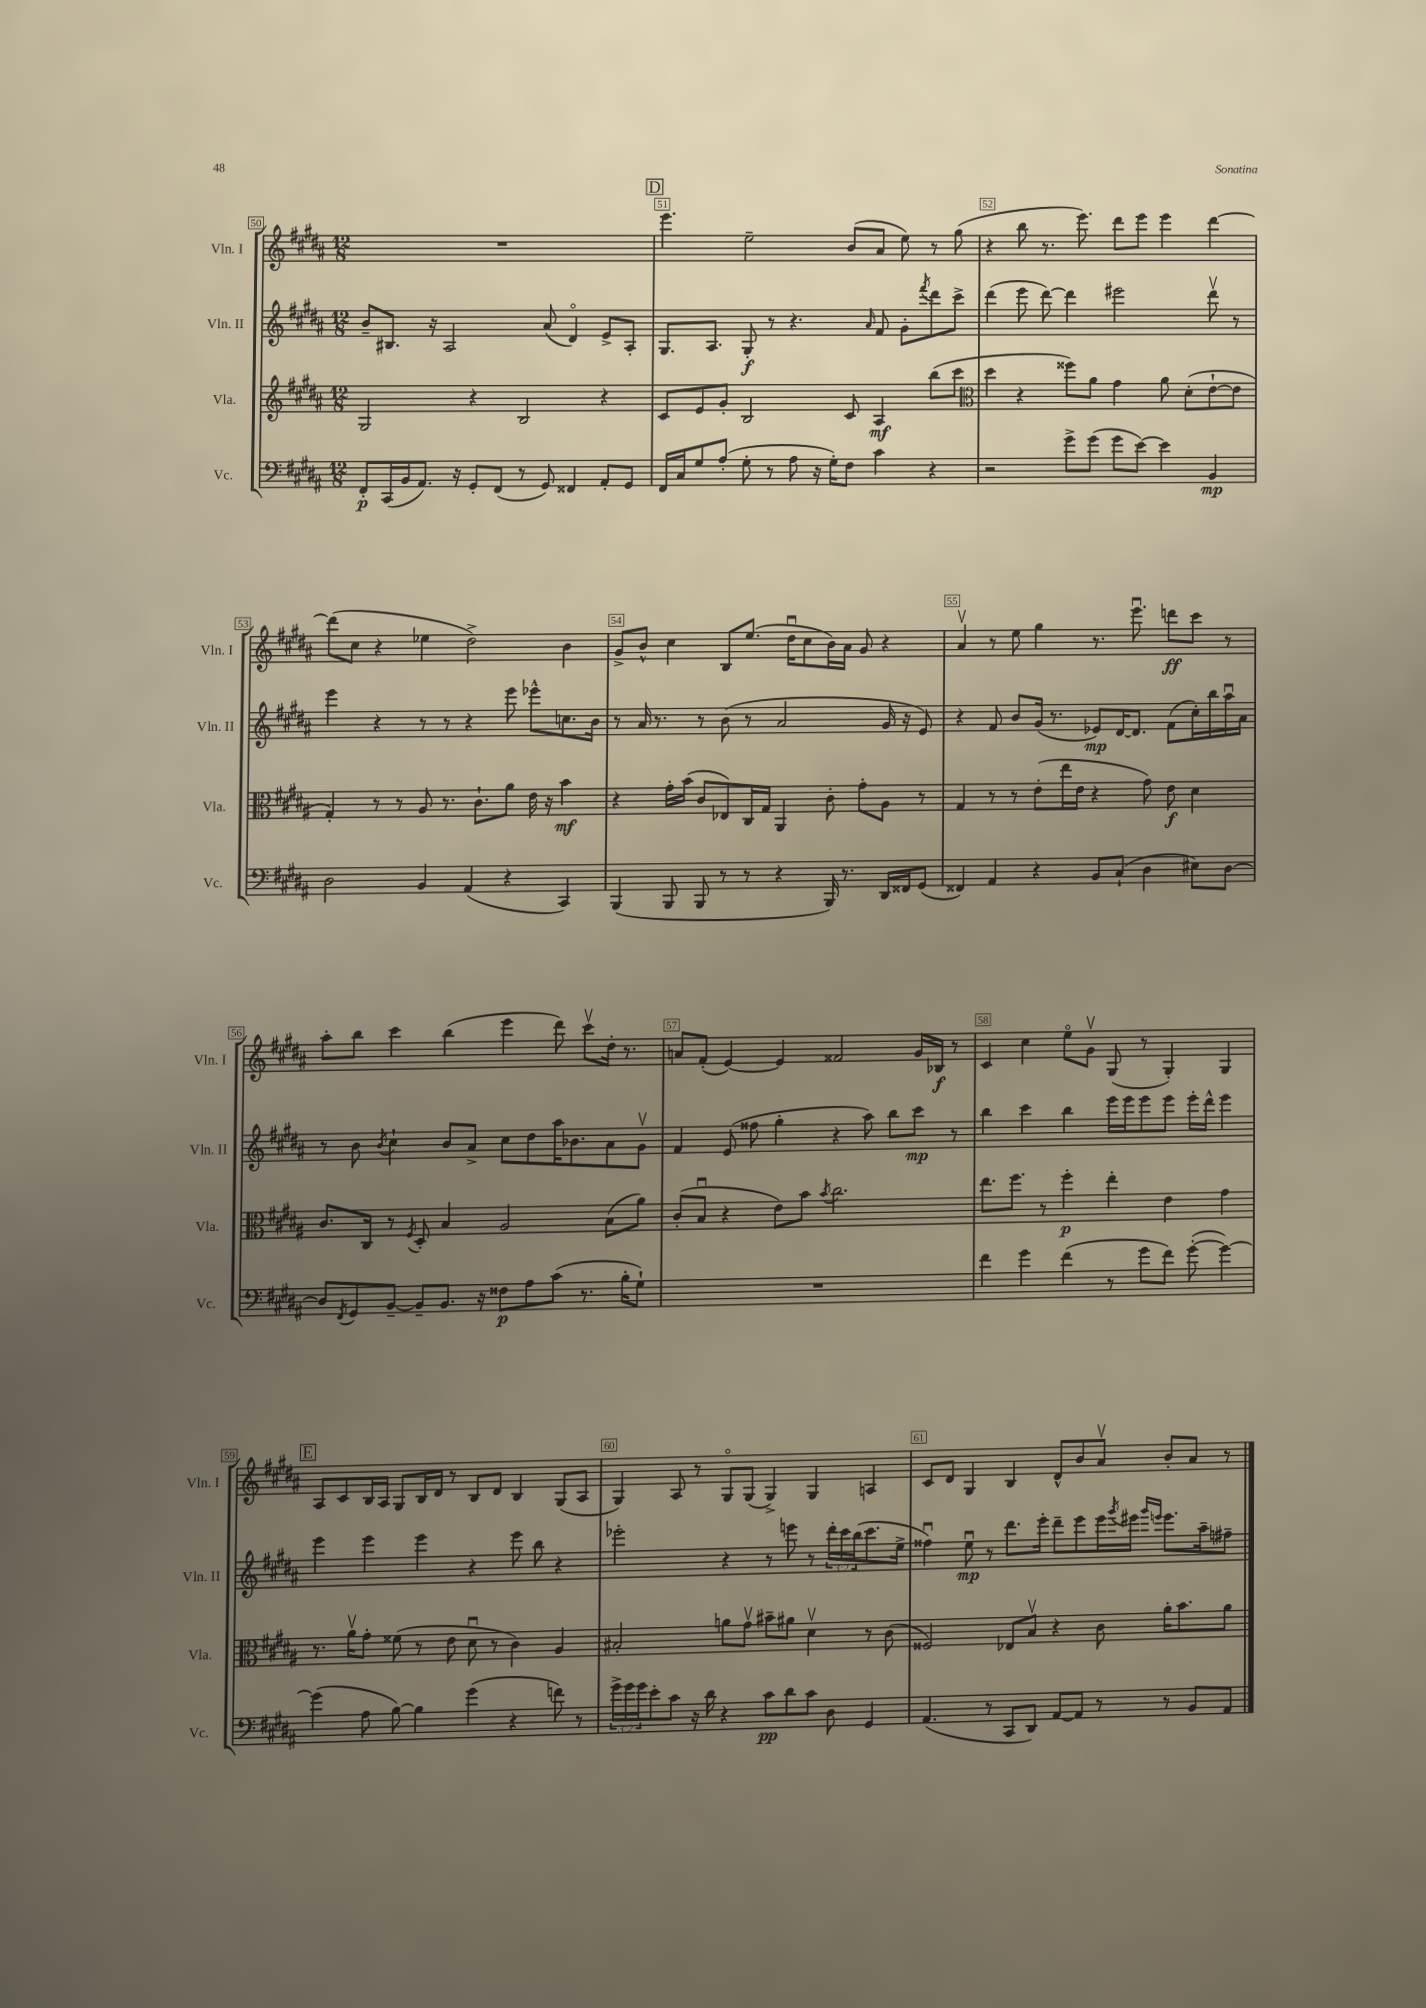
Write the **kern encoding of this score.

**kern	**dynam	**kern	**dynam	**kern	**dynam	**kern	**dynam
*part4	*part4	*part3	*part3	*part2	*part2	*part1	*part1
*staff4	*staff4	*staff3	*staff3	*staff2	*staff2	*staff1	*staff1
*I"Vc.	*	*I"Vla.	*	*I"Vln. II	*	*I"Vln. I	*
*I'Vc.	*	*I'Vla.	*	*I'Vln. II	*	*I'Vln. I	*
*clefF4	*	*clefG2	*	*clefG2	*	*clefG2	*
*k[f#c#g#d#a#]	*	*k[f#c#g#d#a#]	*	*k[f#c#g#d#a#]	*	*k[f#c#g#d#a#]	*
*M12/8	*	*M12/8	*	*M12/8	*	*M12/8	*
=50	=50	=50	=50	=50	=50	=50	=50
8FF#'/L	p	2G#/	.	8b~/L	.	1.r	.
(16CC#/L	.	.	.	8.B#X/J	.	.	.
16BB/J	.	.	.	.	.	.	.
8.AA#/J)	.	.	.	.	.	.	.
.	.	.	.	16r	.	.	.
.	.	.	.	2A#/	.	.	.
16r	.	.	.	.	.	.	.
8GG#'/L	.	4r	.	.	.	.	.
(8FF#/J	.	.	.	.	.	.	.
8r	.	2B/	.	.	.	.	.
8GG#/)	.	.	.	(8a#/	.	.	.
4FF##X/	.	.	.	4d#/)	.	.	.
8AA#'/L	.	4r	.	8e^/L	.	.	.
8GG#/J	.	.	.	8A#'/J	.	.	.
!!LO:REH:place=s1:t=D
=51	=51	=51	=51	=51	=51	=51	=51
16FF#/LL	.	8c#/L	.	8.G#/L	.	4.eee\	.
16C#/J	.	.	.	.	.	.	.
8G#/	.	8e/	.	.	.	.	.
.	.	.	.	8.A#/J	.	.	.
(8A#'/J	.	8g#'/J	.	.	.	.	.
8G#'\	.	2B/	.	8G#'/	f	2ee~\	.
8r	.	.	.	8r	.	.	.
8A#\	.	.	.	4.r	.	.	.
16r	.	.	.	.	.	.	.
16G#'\KL)	.	.	.	.	.	.	.
8F#\J	.	8c#/	.	.	.	(8b/L	.
.	.	.	.	16qqa#/	.	.	.
4c#\	.	4A#/	mf	8f#/	.	8a#/J	.
.	.	.	.	8g#'\L	.	8ee\)	.
.	.	.	.	8qfff#/	.	.	.
4r	.	(8bb\L	.	8ddd#\	.	8r	.
.	.	8ccc#\J	.	8ccc#^\J	.	(8gg#\	.
=52	=52	=52	=52	=52	=52	=52	=52
*	*	*clefC3	*	*	*	*	*
2r	.	4dd#\	.	(4ddd#\	.	4r	.
.	.	4r	.	8eee\	.	8bb\	.
.	.	.	.	[8ddd#\)	.	8.r	.
8g#^\L	.	8ff##X\L)	.	4ddd#\]	.	.	.
.	.	.	.	.	.	8.eee\)	.
(8g#\J	.	8a#\J	.	.	.	.	.
8g#\L	.	4g#\	.	2eee#X\	.	8ddd#\L	.
[8e\J)	.	.	.	.	.	8eee\J	.
4e\]	.	8a#\	.	.	.	4eee\	.
.	.	(8d#'\L	.	.	.	.	.
4BB/	mp	[8e`\	.	8ddd#v\	.	[4ddd#\	.
.	.	8e\J]	.	8r	.	.	.
!!LO:LB:g=z
=53	=53	=53	=53	=53	=53	=53	=53
2D#\	.	4G#'/)	.	4eee\	.	(8ddd#\L]	.
.	.	.	.	.	.	8cc#\J	.
.	.	8r	.	4r	.	4r	.
.	.	8r	.	.	.	.	.
4BB/	.	8A#/	.	8r	.	4ee-X\	.
.	.	8.r	.	8r	.	.	.
(4AA#/	.	.	.	4r	.	2dd#^\)	.
.	.	8.c#`\L	.	.	.	.	.
4r	.	8a#\J	.	8eee\	.	.	.
.	.	16e\	.	8eee-X^^\L	.	.	.
.	.	16r	.	.	.	.	.
4CC#/)	.	4b\	mf	8.ccn\	.	4b\	.
.	.	.	.	16b\Jk	.	.	.
=54	=54	=54	=54	=54	=54	=54	=54
(4BBB/	.	4r	.	8r	.	8g#^/L	.
.	.	.	.	16a#/	.	8b^^/J	.
.	.	.	.	8.r	.	.	.
8BBB/	.	16g#'\LL	.	.	.	4cc#\	.
.	.	(16b\JJ	.	.	.	.	.
8BBB/	.	8c#/L	.	8r	.	.	.
8r	.	8E-X/)	.	(8b\	.	8B/L	.
8r	.	16C#/L	.	8r	.	(8.ee/J	.
.	.	16G#/JJ	.	.	.	.	.
4r	.	4AA#/	.	2a#/	.	.	.
.	.	.	.	.	.	16dd#u\KL	.
.	.	.	.	.	.	8cc#\	.
16BBB/)	.	8c#'\	.	.	.	16b\L)	.
8.r	.	.	.	.	.	16a#\JJ	.
.	.	8g#'\L	.	.	.	8g#/	.
16DD#/LL	.	8A#\J	.	16g#/	.	4r	.
16FF##X/J	.	.	.	16r	.	.	.
(8GG#/J	.	8r	.	8e/)	.	.	.
=55	=55	=55	=55	=55	=55	=55	=55
4FF##X/)	.	4G#/	.	4r	.	4a#v/	.
4AA#/	.	8r	.	8f#/	.	8r	.
.	.	8r	.	8b/L	.	8ee\	.
4r	.	(8e'\L	.	(16g#/Jk	.	4gg#\	.
.	.	.	.	8.r	.	.	.
.	.	16ee\L	.	.	.	.	.
.	.	16e\JJ	.	.	.	.	.
8BB/L	.	4r	.	8e-X/L)	mp	8.r	.
(8C#`/J	.	.	.	[16d#/K	.	.	.
.	.	.	.	8.d#/J]	.	8.eeeu\	.
4D#\	.	8g#\)	.	.	.	.	.
.	.	8e\	f	(8f#\L	.	8dddn\L	ff
8E#X\L)	.	4d#\	.	16cc#'\L)	.	8ccc#\J	.
.	.	.	.	16bb\	.	.	.
[8D#\J	.	.	.	16aa#u\	.	8r	.
.	.	.	.	16a#\JJ	.	.	.
!!LO:LB:g=z
=56	=56	=56	=56	=56	=56	=56	=56
8D#/L]	.	8.c#/L	.	8r	.	8aa#'\L	.
8qFF#/	.	.	.	.	.	.	.
8GG#/	.	.	.	8b\	.	8bb\J	.
.	.	16C#/Jk	.	.	.	.	.
.	.	.	.	8qb/	.	.	.
[8BB~/J	.	8r	.	4cc#`\	.	4ccc#\	.
.	.	8qF#/	.	.	.	.	.
8BB~/L]	.	8D#'/	.	.	.	.	.
8.BB/J	.	4B/	.	8b/L	.	(4bb\	.
.	.	.	.	8a#^/J	.	.	.
16r	.	.	.	.	.	.	.
8F##X\L	p	2A#/	.	8cc#\L	.	4eee\	.
8A#\	.	.	.	8dd#\	.	.	.
(8c#\J	.	.	.	16aa#\K	.	8ddd#\)	.
.	.	.	.	8.b-X\	.	.	.
8.r	.	.	.	.	.	8ccc#v\L	.
.	.	(8B\L	.	8a#\	.	16dd#'\Jk	.
16B'\KL	.	.	.	.	.	8.r	.
8G#`\J)	.	8a#\J)	.	8g#v\J	.	.	.
=57	=57	=57	=57	=57	=57	=57	=57
1.r	.	(8c#'/L	.	4f#/	.	8an/L	.
.	.	8Bu/J	.	.	.	(8f#'/J	.
.	.	4r	.	(8e/	.	[4e/)	.
.	.	.	.	8ff##X\	.	.	.
.	.	8e\L)	.	4gg#'\	.	4e/]	.
.	.	8b\J	.	.	.	.	.
.	.	8qb/	.	.	.	.	.
.	.	2.cc#\	.	4r	.	2f##X/	.
.	.	.	.	8aa#\)	.	.	.
.	.	.	.	8bb\L	.	.	.
.	.	.	.	8ccc#\J	mp	16g#/LL	.
.	.	.	.	.	.	16B-X/JJ	f
.	.	.	.	8r	.	8r	.
=58	=58	=58	=58	=58	=58	=58	=58
4f#\	.	8.ee\L	.	4bb\	.	4c#/	.
.	.	8.ff#\J	.	.	.	.	.
4g#\	.	.	.	4ccc#\	.	4cc#\	.
.	.	8r	.	.	.	.	.
(4f#\	.	4ff#'\	p	4bb\	.	8ee\L	.
.	.	.	.	.	.	8g#v\J	.
8r	.	4ee'\	.	16eee\LL	.	(8G#/	.
.	.	.	.	16eee\J	.	.	.
8g#\L	.	.	.	8eee\	.	8r	.
8f#\J)	.	4e\	.	8eee\J	.	4G#'/)	.
([8g#'\	.	.	.	16eee'\LL	.	.	.
.	.	.	.	16ddd#^^\JJ	.	.	.
4g#\_)	.	4g#\	.	4eee\	.	4G#/	.
!!LO:LB:g=z
!!LO:REH:place=s1:t=E
=59	=59	=59	=59	=59	=59	=59	=59
(4g#\]	.	8.r	.	4eee\	.	8A#/L	.
.	.	.	.	.	.	8c#/	.
.	.	16a#v\KL	.	.	.	.	.
8A#\	.	8g#'\J	.	4eee\	.	16B/L	.
.	.	.	.	.	.	16A#/JJ	.
[8B\)	.	(8f##X\	.	.	.	8G#/L	.
4B\]	.	8r	.	4eee\	.	16B/L	.
.	.	.	.	.	.	16d#/JJ	.
.	.	8e\	.	.	.	8r	.
(4g#\	.	8d#u\	.	4r	.	8B/L	.
.	.	8r	.	.	.	8d#/J	.
4r	.	4c#\)	.	8eee\	.	4B/	.
.	.	.	.	8bb\	.	.	.
8fn\)	.	4A#/	.	4r	.	(8G#/L	.
8r	.	.	.	.	.	8A#/J	.
=60	=60	=60	=60	=60	=60	=60	=60
24g#^\LL	.	2B#X'/	.	2eee-X'\	.	4G#/)	.
24g#\	.	.	.	.	.	.	.
24g#\J	.	.	.	.	.	.	.
8e'\	.	.	.	.	.	.	.
8c#\J	.	.	.	.	.	8A#/	.
16r	.	.	.	.	.	8r	.
16d#\	.	.	.	.	.	.	.
4r	.	8an\L	.	4r	.	8G#/L	.
.	.	8g#v\J	.	.	.	(8G#/J	.
8c#\L	pp	8b#X~\L	.	8r	.	4G#^/)	.
8d#\	.	8a#X\J	.	8eeen\	.	.	.
8c#\J	.	4d#v\	.	8r	.	4G#/	.
8D#\	.	.	.	24ddd#'\LL	.	.	.
.	.	.	.	24ccc#\	.	.	.
.	.	.	.	(24bb\J	.	.	.
4GG#/	.	8r	.	8.ccc#\	.	4An/	.
.	.	(8c#\	.	.	.	.	.
.	.	.	.	16ee^\Jk	.	.	.
=61	=61	=61	=61	=61	=61	=61	=61
(4.AA#/	.	2F##X/)	.	4ff##Xu\)	.	8c#/L	.
.	.	.	.	.	.	8d#/J	.
.	.	.	.	8eeu\	mp	4G#/	.
8r	.	.	.	8r	.	.	.
8CC#/L	.	8E-X/L	.	8.ddd#\L	.	4B/	.
8DD#/J)	.	8Bv/J	.	.	.	.	.
.	.	.	.	16eee'\Jk	.	.	.
[8AA#/L	.	4r	.	8ddd#~\L	.	8d#^^/L	.
8AA#/J]	.	.	.	8eee\	.	8b/	.
8r	.	8c#\	.	16eee\L	.	8a#v/J	.
.	.	.	.	8qggg#/	.	.	.
.	.	.	.	16eee#X\JJ	.	.	.
.	.	.	.	16qqggg#/LL	.	.	.
.	.	.	.	16qqeeen/JJ	.	.	.
8r	.	16a#'\KL	.	8.eee\L	.	8b'/L	.
.	.	8.b\	.	.	.	.	.
8BB/L	.	.	.	.	.	8a#/J	.
.	.	.	.	16aa#~\k	.	.	.
8AA#/J	.	8a#\J	.	8ff#X~\J	.	8r	.
==	==	==	==	==	==	==	==
*-	*-	*-	*-	*-	*-	*-	*-
